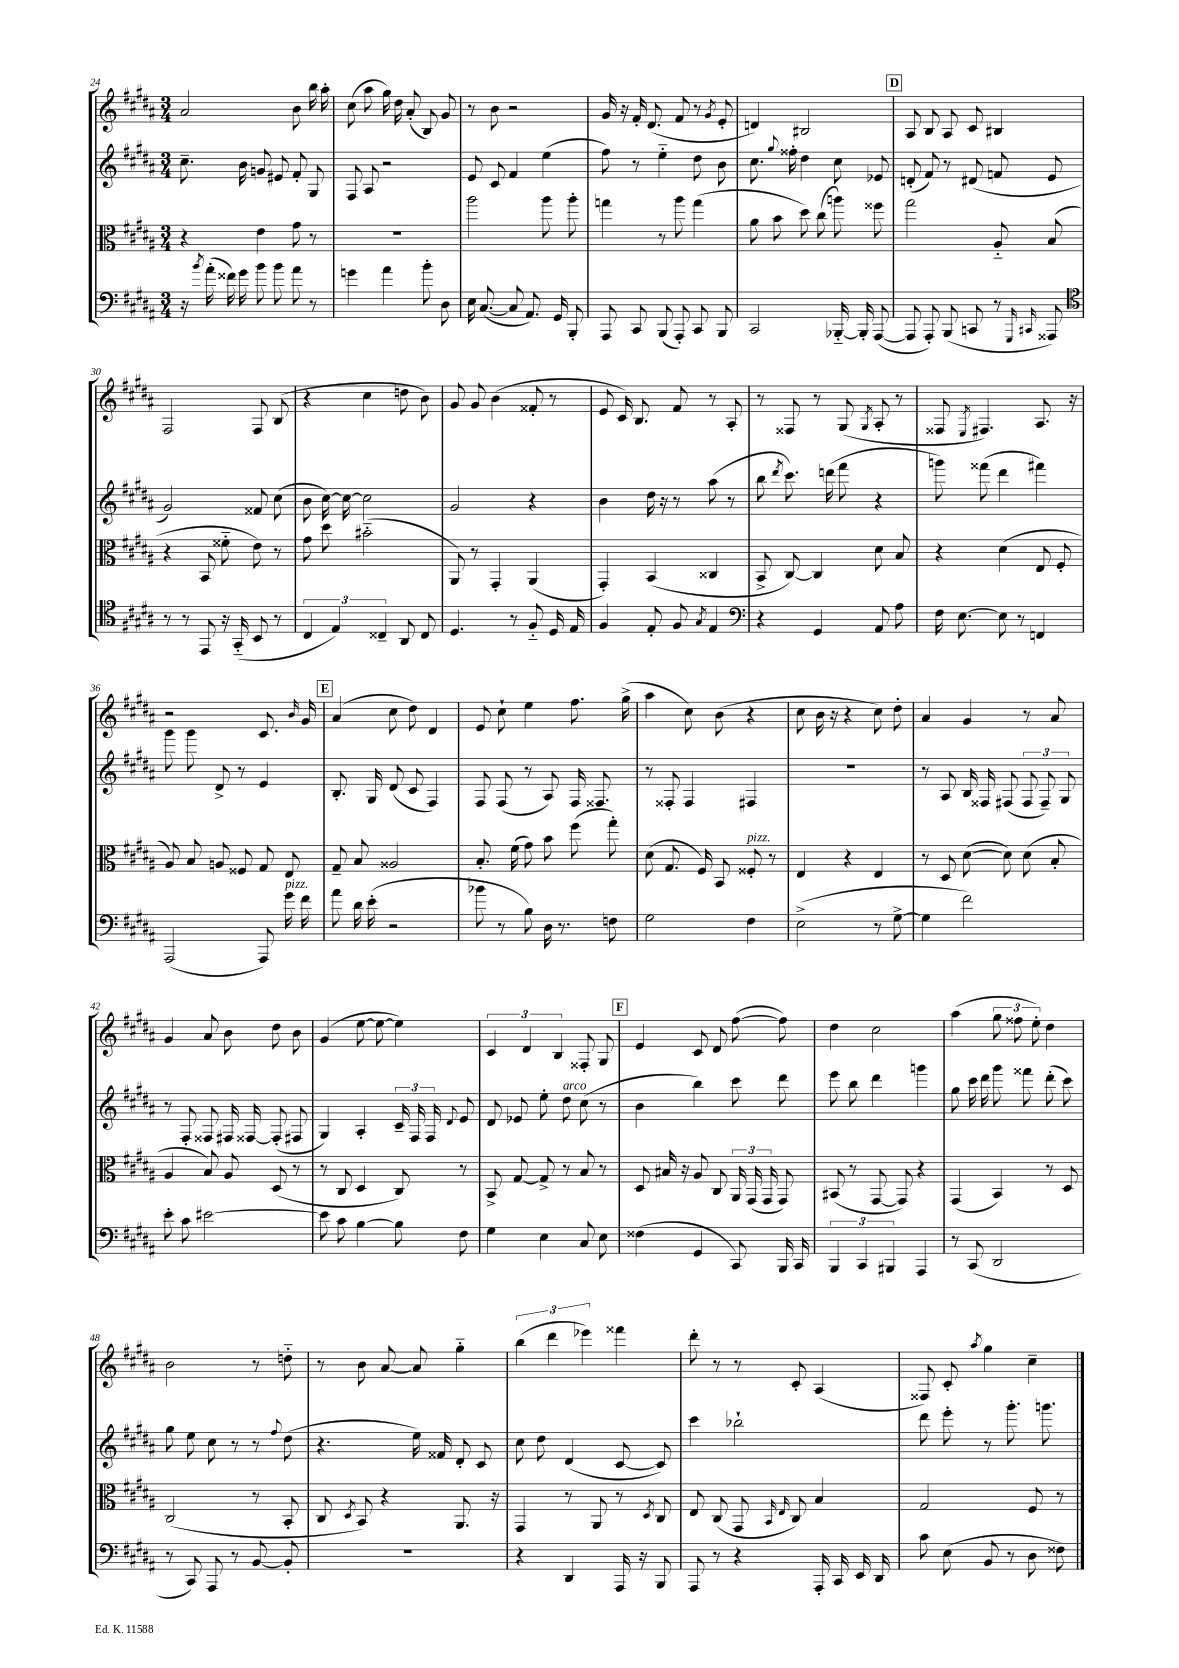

**kern	**kern	**kern	**kern
*staff4	*staff3	*staff2	*staff1
*clefF4	*clefC3	*clefG2	*clefG2
*k[f#c#g#d#a#]	*k[f#c#g#d#a#]	*k[f#c#g#d#a#]	*k[f#c#g#d#a#]
*M3/4	*M3/4	*M3/4	*M3/4
16r	4r	8.cc#~	2a#
8qb	.	.	.
(16a#'	.	.	.
16f##)	.	.	.
16g#	.	16b	.
8b	4e	8g	.
8b	.	8e#	.
8a#	8g#	8f#'	8b
8r	8r	8G#	16bb
.	.	.	16aa#'
=	=	=	=
4g	2.r	8F#	(8cc#
.	.	8A#	8aa#
4a#	.	2r	16gg#)
.	.	.	16dd#
.	.	.	(8a#'
8b'	.	.	8B)
8D#	.	.	8g#
=	=	=	=
16E	2aa#	8e	8r
([8.C#	.	.	.
.	.	8c#	8b
8C#]	.	4f#	2r
8.AA#)	.	.	.
.	8aa#	(4ee	.
16GG#	.	.	.
8BBB'	8aa#'	.	.
=	=	=	=
8AAA#	4gg	8ff#)	16g#
.	.	.	16r
8CC#	.	8r	16f#'
.	.	.	(8.d#
(8BBB	8r	4ee'~	.
8AAA#')	8aa#	.	8f#
8CC#	(4gg	8dd#	8r
.	.	.	8qg#
8BBB	.	8b	8e'
=	=	=	=
2CC#	8a#	8.cc#	4d)
.	8b	.	.
.	.	8qqgg#	.
.	.	16ff##'	.
.	8dd#)	4dd#	2B#
.	(8cc#	.	.
[16BBB-'~	8aa)	8cc#	.
16BBB-']	.	.	.
([8AAA#	8ff##	8e-	.
=	=	=	=
8AAA#]	2gg#	(8d'	8A#
8AAA#')	.	8f#)	8B
(8BBB	.	8r	8A#
8CC	.	(8d#	8c#
8r	8A#'~	8f	4B#
16qqGGG#	.	.	.
16qqCC#	.	.	.
8AAA##)	(8B	8e	.
=	=	=	=
*clefC4	*	*	*
8r	4r	2g#)	2F#
8r	.	.	.
8EE	8BB	.	.
16r	8f##'~	.	.
(16GG#'~	.	.	.
8BB	8e)	8f##	8F#
8r	8r	(8cc#	(8B
=	=	=	=
6C#	8g#	8b	4r
.	8dd#	[16cc#)	.
6E)	.	.	.
.	.	16cc#_	.
.	(2b#'~	2cc#]	4cc#
6C##~	.	.	.
8AA#	.	.	8dd
8C##	.	.	8b)
=	=	=	=
4.D#	8AA#)	2g#	8g#
.	8r	.	8g#
.	4GG#'	.	(4b
8r	.	.	.
8F#'~	(4AA#	4r	8f##'
16D#	.	.	8r
16E	.	.	.
=	=	=	=
4F#	4GG#')	4b	8e
.	.	.	16c#)
.	.	.	8.B
8E'	(4BB	16dd#	.
.	.	16r	.
8F#	.	8r	8f#
8qG#	.	.	.
4E	4C##	(8aa#	8r
.	.	8r	8A#'
=	=	=	=
*clefF4	*	*	*
4r	8BB^	8bb	8r
.	.	8qddd#	.
.	[8C#)	8.ccc#)	8F##
4GG#	4C#]	.	8r
.	.	(16ddd	.
.	.	8fff#	(8G#
.	.	.	8qG#
8AA#	8d#	4r	8A#'
8A#	8B	.	8r
=	=	=	=
16F#	4r	8ggg)	8F##
[8.E	.	.	.
.	.	.	8qE
.	.	(8fff##	4.F#)
8E]	(4d#	4ddd#	.
8r	.	.	.
4FF	8E	4fff#)	8.A#
.	8F#'	.	.
.	.	.	16r
=	=	=	=
(2AAA#	8A#)	8ggg#	2r
.	8B	8ggg#	.
.	8A	8d#^	.
.	8F##	8r	.
8AAA#)	8G#	4e	8.c#
16g#	8E	.	.
.	.	.	16qqb
16f#	.	.	16g#
=	=	=	=
8a#	8G#~	8.B'	(4a#
16d#	8B	.	.
(16e'	.	16G#	.
2r	2A##	(8d#	8cc#
.	.	8c#	8dd#)
.	.	4F#)	4d#
=	=	=	=
8b-	8.B'	8F#	8e
8r	.	(8F#	8cc#`
.	(16f#	.	.
8B)	8g#)	8r	4ee
16D#	8b	8A#)	.
8.r	.	.	.
.	(8ff#	16F#	8.ff#
.	.	8.F##	.
8F	8gg#')	.	.
.	.	.	(16gg#^
=	=	=	=
2G#	(8d#	8r	4aa#
.	8.G#	8F##'	.
.	.	4F##	8cc#)
.	16F#)	.	.
.	8BB	.	(8b
4F#	8F##'	4F#	4r
.	8r	.	.
=	=	=	=
(2E^	4E	2.r	8cc#
.	.	.	16b
.	.	.	16r
.	4r	.	4r
8r	4E	.	8cc#)
[8G#^	.	.	8dd#'
=	=	=	=
4G#]	8r	8r	4a#
.	8D#	8A#	.
2f#)	([8d#	16B	4g#
.	.	16F##	.
.	8d#])	(8F#	.
.	(8d#	12F#	8r
.	.	12F#~)	.
.	8B'	.	8a#
.	.	12G#	.
=	=	=	=
8e'	4A#	8r	4g#
8c#	.	8F#'	.
[2e#	8B)	8F##	8a#
.	8A#	16F#	8b
.	.	[16F##	.
.	(8D#	(8F##']	8dd#
.	8r	8F#	8b
=	=	=	=
8e#]	8r	4G#)	(4g#
8c#	8C#	.	.
[4B	4D#	4A#'	[8ee
.	.	.	8ee_
8B]	8C#)	24c#~	4ee])
.	.	24F#	.
.	.	24F#	.
.	.	8qqd#	.
8F#	8r	8e	.
=	=	=	=
4G#	8BB^	8d#	6c#
.	[8G#	8e-	.
.	.	.	6d#
4E	8G#^]	8ee'	.
.	.	.	6B
.	8r	8dd#	.
8C#	8B	(8cc#	8F##'
8E	8r	8r	8G#
=	=	=	=
(4F##	8D#	4b	4e
.	16B#	.	.
.	16r	.	.
4GG#	8A#	4bb)	8c#
.	8C#	.	8d#
8CC#)	24AA#	8ccc#	([8ff#
.	(24GG#	.	.
.	24GG#	.	.
16BBB	8GG#)	8ddd#	8ff#])
16CC#	.	.	.
=	=	=	=
6BBB	(8BB#	8eee	4dd#
.	8r	8bb	.
6CC#	.	.	.
.	[8GG#	4ddd#	2cc#
6BBB#	.	.	.
.	8GG#])	.	.
4AAA#	4r	4ggg	.
=	=	=	=
8r	(4GG#	8gg#	(4aa#
(8CC#	.	16ccc#	.
.	.	16ddd#	.
2DD#	4BB)	8ggg#	12gg#
.	.	.	12ff##
.	.	8fff##	.
.	.	.	12ee')
.	8r	(8ddd#'	4dd#
.	8D#	8ccc#)	.
=	=	=	=
8r	(2C#	8gg#	2b
8CC#)	.	8ee	.
8AAA#	.	8cc#	.
8r	.	8r	.
[8BB	8r	8r	8r
.	.	8qqff#	.
8BB']	8BB'	(8dd#	8dd'~
=	=	=	=
2.r	8C#	4.r	8r
.	8qD#	.	.
.	8BB)	.	8b
.	4r	.	[8a#
.	.	16ee)	8a#]
.	.	16f##	.
.	8.AA#	8d#'	4gg#'~
.	.	8c#	.
.	16r	.	.
=	=	=	=
4r	4GG#	8cc#	(6bb
.	.	8dd#	.
.	.	.	6ddd#
4DD#	8r	(4d#	.
.	.	.	6eee-)
.	8AA#	.	.
16AAA#	8r	[8c#	4fff##
16r	.	.	.
.	8qD#	.	.
8BBB	8C#	8c#])	.
=	=	=	=
8AAA#	8E	4ccc#	8ddd#'
8r	(8C#	.	8r
4r	8GG#	2bb-`	8r
.	16qqBB	.	.
.	16qqE	.	.
.	8C#)	.	8c#'
16AAA#'	4B	.	(4A#
16CC#	.	.	.
16EE	.	.	.
16DD#	.	.	.
=	=	=	=
8c#	2G#	8ddd#	8F##)
(8E	.	8eee'	8c#'
.	.	.	8qaa#
8BB	.	8r	4gg#
8r	.	8.ggg#'	.
8D#	8F#	.	4cc#~
.	.	8.ggg	.
8F##)	8r	.	.
==	==	==	==
*-	*-	*-	*-
